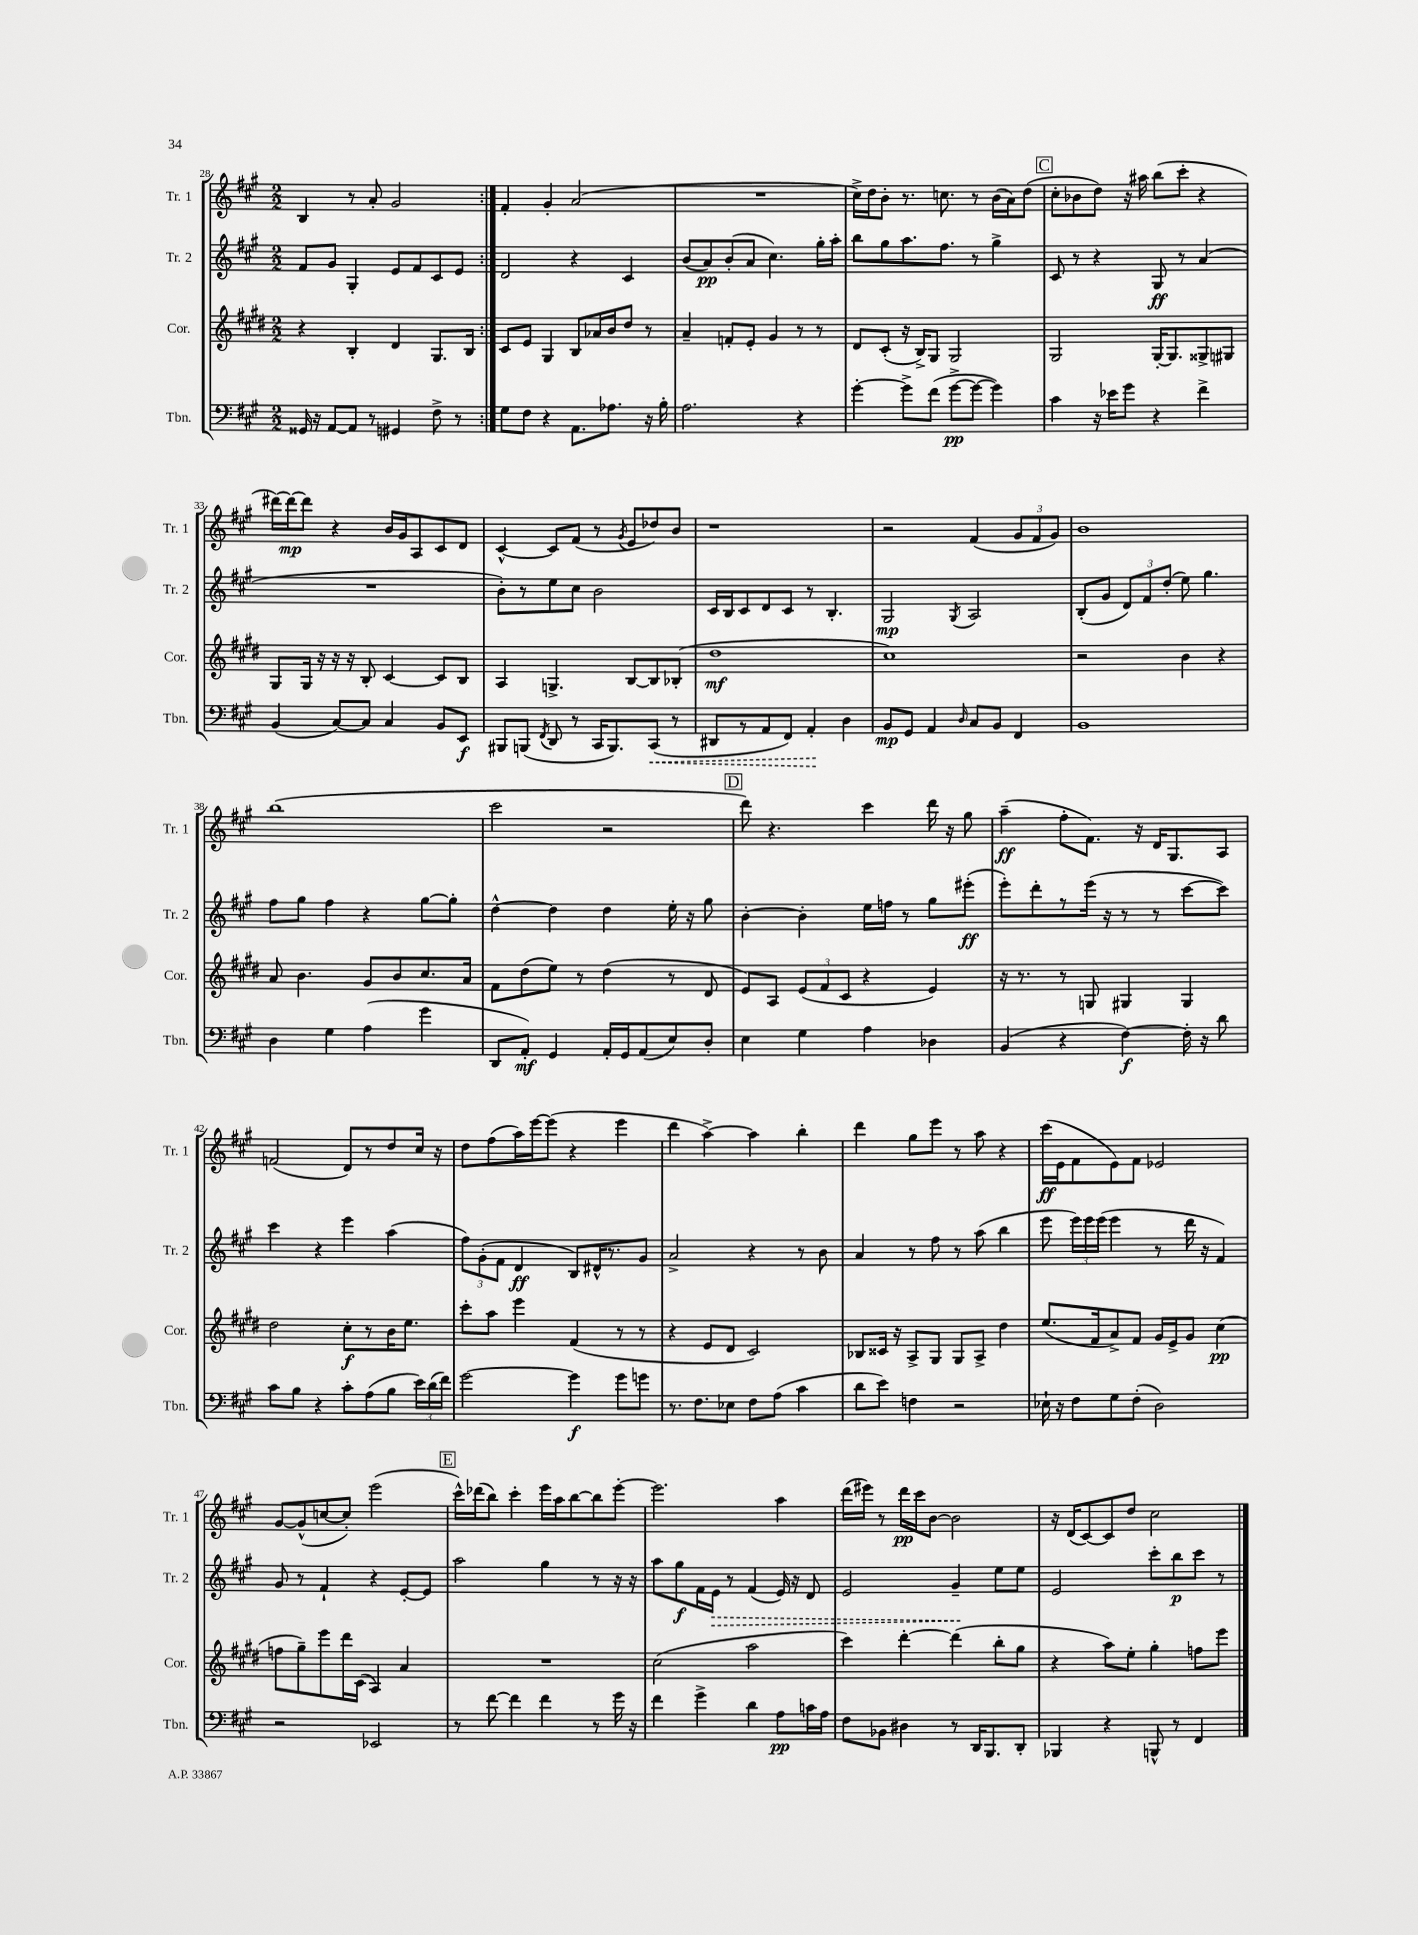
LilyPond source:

<<
\new StaffGroup <<
\new Staff = "s0" \with { instrumentName = "Tr. 1" shortInstrumentName = "Tr. 1" } {
    \clef treble \key a \major \numericTimeSignature \time 2/2
    \autoBeamOff \repeat volta 2 { b4 r8 a'8-. gis'2 | }
    fis'4-. gis'4-. a'2( |
    R1 |
    cis''16[->) d''16 b'8]-. r8. c''8. r8 b'16[( a'16) d''8]( |
    \mark \markup { \box "C" } cis''8[-. bes'8 d''8]) r16 ais''16 b''8[( cis'''8]-. r4 |
    dis'''16[~) dis'''16~\mp dis'''8] r4 b'16[ gis'16 a8 cis'8 d'8] |
    cis'4~-^ cis'8[ fis'8]( r8 \acciaccatura { gis'8 } e'8[ des''8) b'8] |
    r1 |
    r2 fis'4( \tuplet 3/2 { gis'8[ fis'8 gis'8]) } |
    b'1 |
    b''1( |
    cis'''2 r2 |
    \mark \markup { \box "D" } d'''8) r4. cis'''4 d'''16 r16 gis''8 |
    a''4--\ff( fis''8[-. fis'8.]) r16 d'16[ gis8. a8] |
    f'2( d'8[) r8 d''8 cis''16] r16 |
    d''8[ fis''8( a''16) e'''16~ e'''8]( r4 e'''4 |
    d'''4 a''4~->) a''4 b''4-. |
    d'''4 gis''8[ e'''8] r8 a''8 r4 |
    cis'''16[\ff( e'16 fis'8 e'8) fis'8] ees'2 |
    gis'8[~ gis'8-^( c''8~ c''8]-.) e'''2( |
    \mark \markup { \box "E" } cis'''16[-^) des'''16( b''8]) cis'''4-. e'''16[ a''16 b''8~ b''8 e'''8]~-. |
    e'''2. a''4 |
    d'''16[( eis'''16]) r8 d'''16[\pp cis'''16 b'8]~ b'2 |
    r16 d'16[( cis'8~) cis'8 d''8] cis''2 \bar "|." |
}
\new Staff = "s1" \with { instrumentName = "Tr. 2" shortInstrumentName = "Tr. 2" } {
    \clef treble \key a \major \numericTimeSignature \time 2/2
    \autoBeamOff \repeat volta 2 { fis'8[ gis'8] gis4-. e'8[ fis'8 cis'8 e'8] | }
    d'2 r4 cis'4 |
    b'8[( a'8\pp) b'8-.( a'8] cis''4.) gis''16[-. a''16]-. |
    b''8[ gis''8 a''8. fis''8.] r8 gis''4-> |
    \mark \markup { \box "C" } cis'8 r8 r4 gis8\ff r8 a'4( |
    R1 |
    b'8[-.) r8 e''8 cis''8] b'2 |
    cis'16[ b16 cis'8 d'8 cis'8] r8 b4.-. |
    gis2\mp \acciaccatura { gis8 } a2 |
    b8[-.( gis'8] \tuplet 3/2 { d'8[) fis'8 d''8]-.( } e''8) gis''4. |
    fis''8[ gis''8] fis''4 r4 gis''8[~ gis''8]-. |
    d''4~-^ d''4 d''4 e''16-. r16 gis''8 |
    \mark \markup { \box "D" } b'4~-. b'4-. e''16[ f''16] r8 gis''8[ eis'''8]-.\ff( |
    e'''8[-.) d'''8-. r8 e'''16]( r16 r8 r8 cis'''8[~ cis'''8]) |
    cis'''4 r4 e'''4 a''4( |
    \tuplet 3/2 { fis''8[) gis'8-.( fis'8] } d'4\ff b8[) dis'16-^ r8. gis'8] |
    a'2-> r4 r8 b'8 |
    a'4 r8 fis''8 r8 a''8( b''4 |
    e'''8 \tuplet 3/2 { e'''16[) e'''16 e'''16]( } e'''4 r8 d'''16 r16 fis'4) |
    gis'8 r8 fis'4-! r4 e'8[~-. e'8] |
    \mark \markup { \box "E" } a''2 gis''4 r8 r16 r16 |
    a''8[ gis''8\f fis'16 \once \override Hairpin.style = #'dashed-line e'16]\> r8 fis'4( e'16) r16 d'8 |
    e'2 gis'4--\! e''8[ e''8] |
    e'2 cis'''8[-. b''8\p cis'''8] r8 \bar "|." |
}
\new Staff = "s2" \with { instrumentName = "Cor." shortInstrumentName = "Cor." } {
    \clef treble \key e \major \numericTimeSignature \time 2/2
    \autoBeamOff \repeat volta 2 { r4 b4-. dis'4 gis8.[ b16] | }
    cis'8[ e'8] gis4 b8[ aes'16 b'16 dis''8] r8 |
    a'4-- f'8[-. e'8]-. gis'4 r8 r8 |
    dis'8[ cis'8]-.( r16 b16[->) gis8] gis2 |
    \mark \markup { \box "C" } gis2 gis16[~-. gis8. gisis8-> gis8] |
    gis8[ gis16] r16 r16 r16 b8-. cis'4~ cis'8[ b8] |
    a4 g4.-> b8[~ b8 bes8]-.( |
    dis''1\mf |
    cis''1) |
    r2 b'4 r4 |
    a'8 b'4. gis'8[ b'8 cis''8. a'16] |
    fis'8[ dis''8( e''8]) r8 dis''4( r8 dis'8 |
    \mark \markup { \box "D" } e'8[) a8] \tuplet 3/2 { e'8[( fis'8 cis'8] } r4 e'4) |
    r16 r8. r8 g8 gis4 gis4 |
    dis''2 cis''8[-.\f r8 b'16 e''8.] |
    cis'''8[-. a''8] e'''4 fis'4( r8 r8 |
    r4 e'8[ dis'8] cis'2) |
    bes8[ cisis'16] r16 a8[-> gis8] gis8[ a8]-> dis''4 |
    e''8.[( fis'16 a'8->) fis'8] gis'16[ e'16-> gis'8] cis''4\pp( |
    f''8[ gis''8--) e'''8 dis'''16 cis'16]( a4) a'4 |
    \mark \markup { \box "E" } R1 |
    cis''2( a''2 |
    cis'''4) dis'''4~-. dis'''4( b''8[-. gis''8] |
    r4 a''8[) e''8]-. gis''4-. f''8[ e'''8] \bar "|." |
}
\new Staff = "s3" \with { instrumentName = "Tbn." shortInstrumentName = "Tbn." } {
    \clef bass \key a \major \numericTimeSignature \time 2/2
    \autoBeamOff \repeat volta 2 { gisis,16 r16 a,8[~ a,8] r8 gis,4 fis8-> r8 | }
    gis8[ fis8] r4 a,8.[ aes8.] r16 b16-. |
    a2. r4 |
    gis'4~-. gis'8[-> fis'8]( gis'8[~->\pp gis'8]~ gis'4) |
    \mark \markup { \box "C" } cis'4 r16 ees'16[ gis'8] r4 fis'4-> |
    b,4( cis8[~) cis8] cis4 b,8[ e,8]\f |
    bis,,8[ b,,8]( \acciaccatura { fis,8 } d,8 r8 cis,16[ b,,8.) \once \override Hairpin.style = #'dashed-line cis,8]\<( r8 |
    dis,8[ r8 a,8 fis,8]) a,4-.\! d4 |
    b,8[\mp gis,8] a,4 \grace { d16 } cis8[ b,8] fis,4 |
    b,1 |
    d4 gis4 a4( gis'4 |
    d,8[ a,8]-.\mf) gis,4 a,16[-. gis,16 a,8( e8) d8]-. |
    \mark \markup { \box "D" } e4 gis4 a4 des4 |
    b,4( r4 fis4~\f) fis16-. r16 d'8 |
    cis'8[ b8] r4 cis'8[-. a8( b8] \tuplet 3/2 { e'16[) d'16( fis'16]) } |
    gis'2~ gis'4\f gis'8[ g'8] |
    r8. fis8.[ ees8] fis8[ a8]( cis'4 |
    d'8[ e'8]) f4 r2 |
    ees16-! r16 fis8[ gis8 fis8]-.( d2) |
    r2 ees,2 |
    \mark \markup { \box "E" } r8 fis'8~ fis'4 fis'4 r8 gis'16 r16 |
    fis'4 gis'4-> d'4 a8[\pp c'16 a16] |
    fis8[ bes,8] dis4 r8 d,16[ b,,8. d,8]-. |
    bes,,4 r4 b,,8-^ r8 fis,4 \bar "|." |
}
>>
>>
\layout { \context { \Score currentBarNumber = #28 } }
